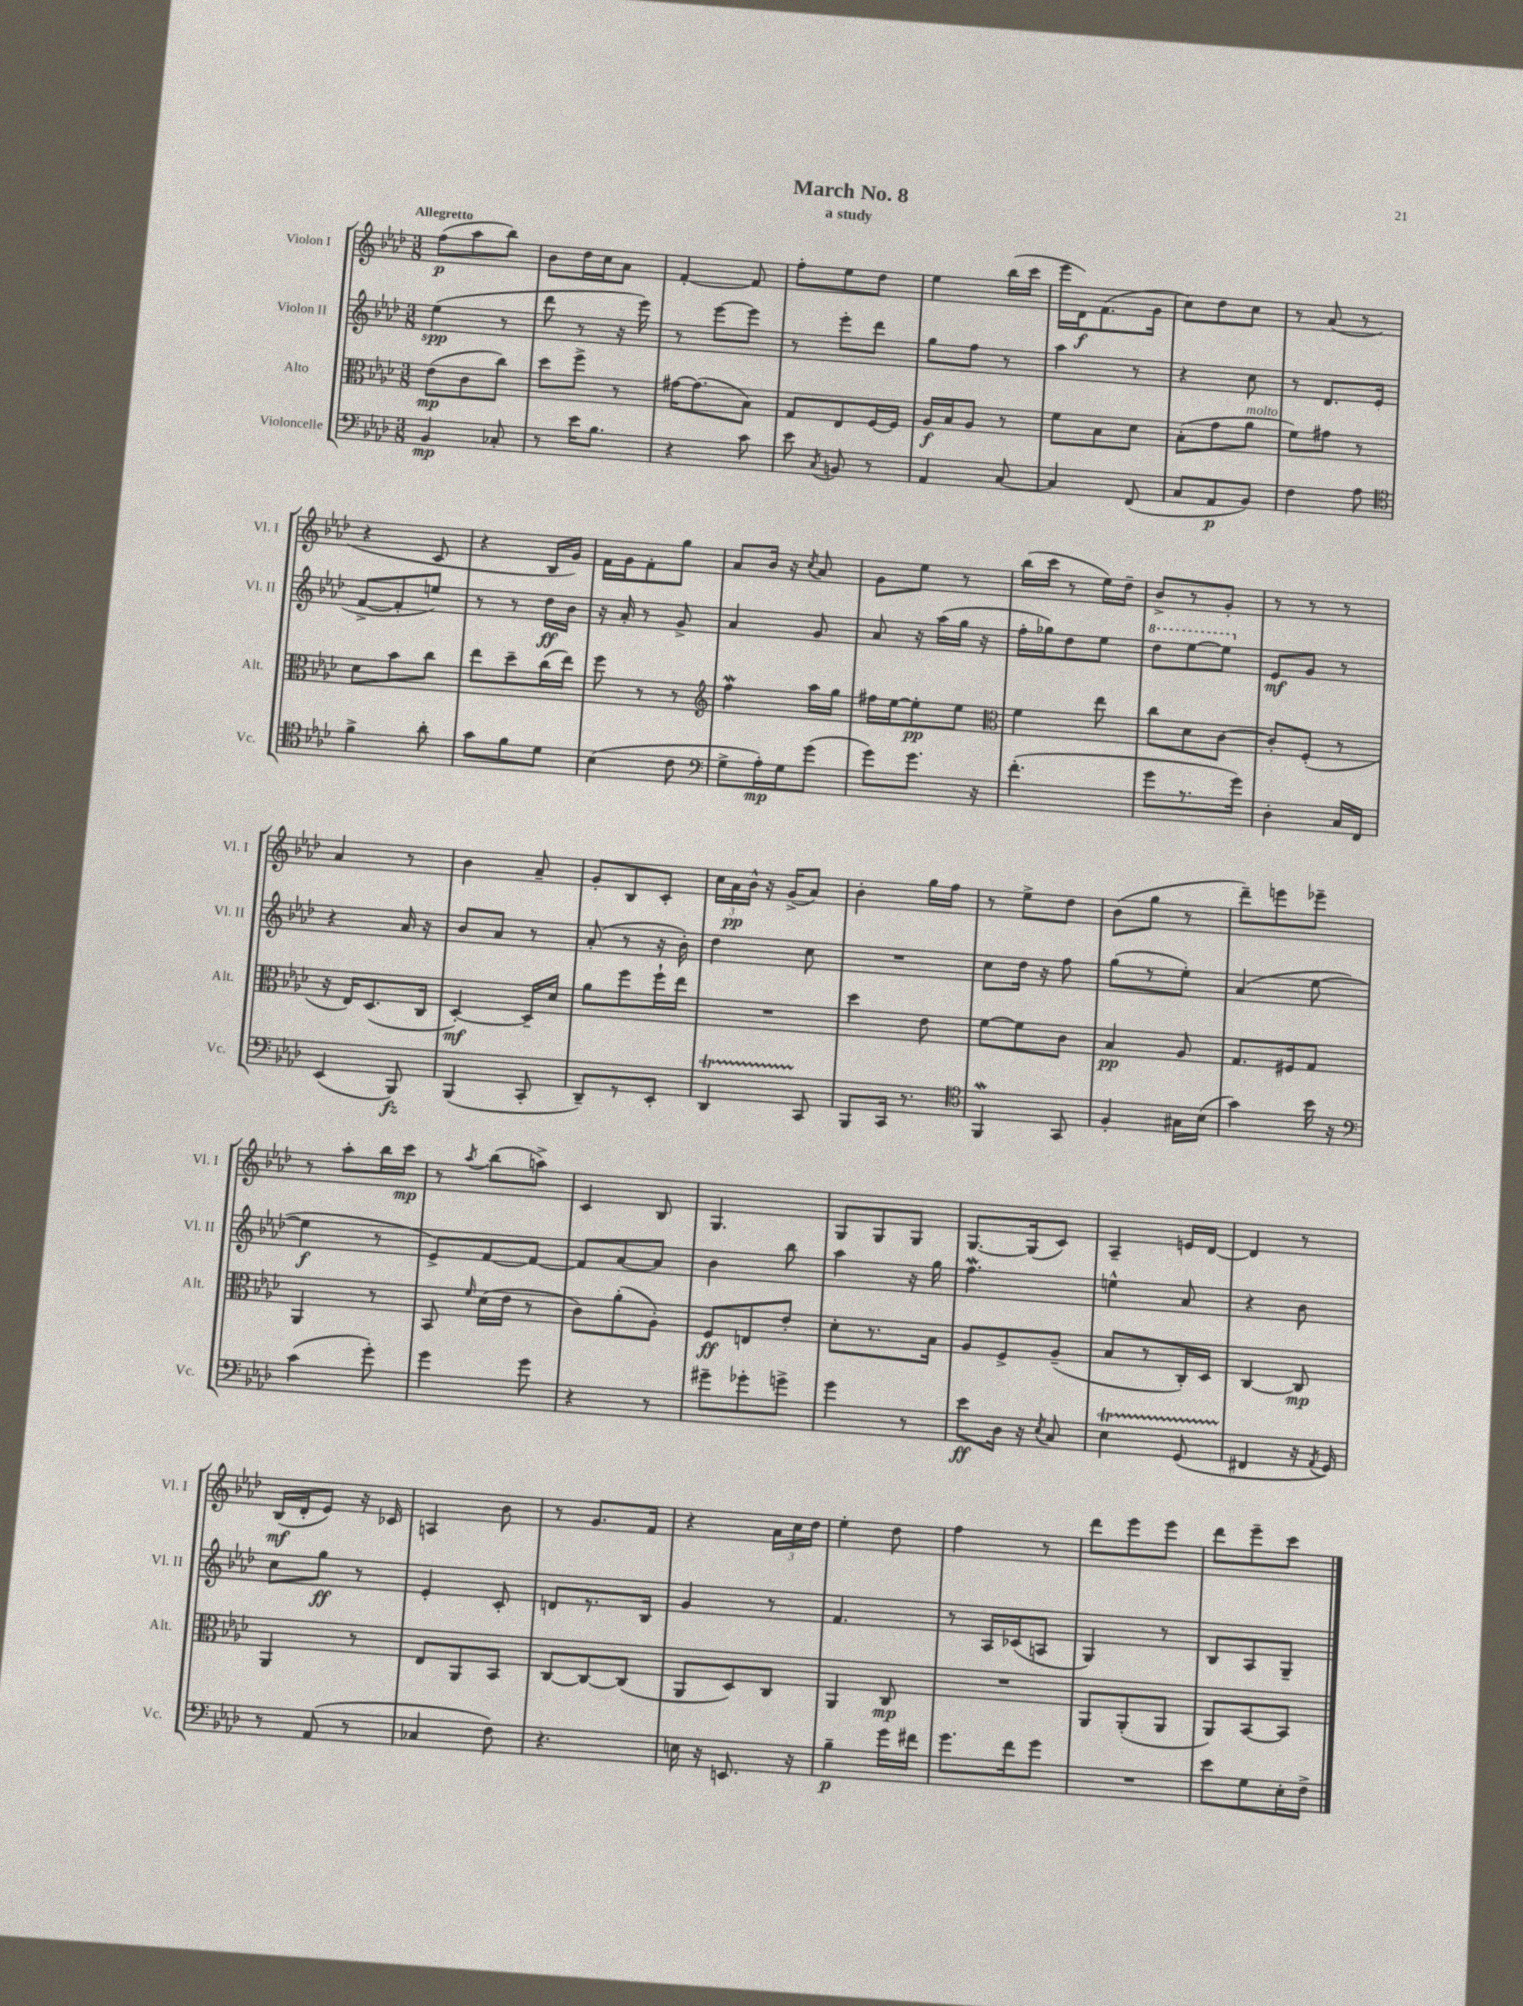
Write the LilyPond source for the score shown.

\header { title = "March No. 8" subtitle = "a study" }
<<
\new StaffGroup <<
\new Staff = "s0" \with { instrumentName = "Violon I" shortInstrumentName = "Vl. I" } {
    \clef treble \key aes \major \numericTimeSignature \time 3/8 \tempo "Allegretto"
    \autoBeamOff f''8[\p( aes''8 bes''8]) |
    bes'8[ des''16 c''16 aes'8] |
    f'4~-. f'8 |
    f''8[-. ees''8 des''8] |
    ees''4 bes''16[( c'''16] |
    ees'''16[ des'16\f) f'8.( g'16] |
    c''8[) des''8 c''8] |
    r8 aes'8( r8 |
    r4 c'8 |
    r4 bes16[ g'16]) |
    f'16[ g'16 f'8-. g''8] |
    aes'8[ bes'16] r16 \acciaccatura { c''8 } aes'8 |
    g'8[ ees''8] r8 |
    bes''16[( c'''16] r8 ees''16[) des''16]-- |
    bes'8[-> r8 g'8]-. |
    r8 r8 r8 |
    aes'4 r8 |
    bes'4 aes'8-- |
    g'8[-. bes8 c'8]-. |
    \tuplet 3/2 { c''16[ aes'16\pp bes'16]-^ } r16 g'16[->( aes'8]) |
    bes'4-. g''16[ f''16] |
    r8 ees''8[-> des''8] |
    bes'8[( g''8] r8 |
    des'''8[--) e'''8 ees'''8]-- |
    r8 aes''8[-. bes''16 c'''16]\mp |
    r8 \acciaccatura { aes''8 } bes''8[( a''8]->) |
    c'4 bes8 |
    g4. |
    g8[ g8 g8] |
    g8.[~ g16( c'8]) |
    aes4-- e'16[ des'16]~ |
    des'4 r8 |
    bes16[\mf( des'16-. ees'8]) r16 ces'16 |
    a4 bes'8 |
    r8 g'8.[ f'16] |
    r4 \tuplet 3/2 { aes'16[ c''16 des''16] } |
    ees''4-. des''8 |
    f''4 r8 |
    des'''8[ ees'''8 ees'''8] |
    des'''8[ ees'''8-- c'''8] \bar "|." |
}
\new Staff = "s1" \with { instrumentName = "Violon II" shortInstrumentName = "Vl. II" } {
    \clef treble \key aes \major \numericTimeSignature \time 3/8
    \autoBeamOff ees''4\spp( r8 |
    des'''8 r8 r16 ees'''16) |
    r8 ees'''8[~ ees'''8] |
    r8 ees'''8[-. des'''8] |
    g''8[ f''8] r8 |
    aes''4 r8 |
    r4 c''8 |
    r8 des'8.[ ees'16]( |
    f'8[~-> f'8-. e''8]) |
    r8 r8 des''16[\ff bes'16] |
    r16 aes'16-. r8 g'8-> |
    aes'4 g'8 |
    aes'8 r16 aes''16[( g''16] r16 |
    f''16[-. ges''16) des''8 ees''8] |
    \ottava #1 des'''8[ ees'''8~ ees'''8] \ottava #0 |
    ees'8[\mf g'8] r8 |
    r4 aes'16 r16 |
    bes'8[ aes'8] r8 |
    aes'8-.( r8 r16 bes'16-.) |
    des''4 c''8 |
    R4. |
    c''8[ des''16] r16 f''8 |
    g''8[( r8 ees''8]-.) |
    aes'4( ees''8~ |
    ees''4\f r8 |
    ees'8[->) f'8~ f'8]~ |
    f'8[ aes'8~ aes'8] |
    bes'4 bes''8 |
    aes''4 r16 g''16 |
    f''4.\mordent |
    e''4-^ aes'8 |
    r4 bes'8 |
    c''8[ g''8]\ff r8 |
    ees'4-. c'8-. |
    d'8[ r8. bes16] |
    g'4 r8 |
    f'4. |
    r8 aes16[ ces'16( a8] |
    g4) r8 |
    bes8[ aes8 g8]-- \bar "|." |
}
\new Staff = "s2" \with { instrumentName = "Alto" shortInstrumentName = "Alt." } {
    \clef alto \key aes \major \numericTimeSignature \time 3/8
    \autoBeamOff ees'8[\mp( c'8 c''8]) |
    des''8[ f''8]-> r8 |
    gis'16[~ gis'8.( bes8]) |
    g8[ ees8 f16~ f16] |
    aes16[\f bes16 aes8] r8 |
    f'8[ bes8 des'8] |
    bes8[-.( g'8 aes'8]^\markup { \italic "molto" } |
    f'8[) gis'8] r8 |
    des'8[ bes'8 c''8] |
    ees''8[ des''8-- c''16( ees''16]) |
    f''8 r8 r8 |
    \clef treble f''4\mordent aes''16[ g''16] |
    fis''16[ ees''16~ ees''8-.\pp ees''8] |
    \clef alto f'4 ees''8 |
    c''8[ des'8 c'8]~ |
    c'8[-. f8]-.( r8 |
    r16 ees16[) des8.( c16] |
    des4~-.\mf) des16[-- des'16] |
    aes'8[ f''8 f''16-! ees''16] |
    R4. |
    des''4 ees'8 |
    f'8[~ f'8 c'8] |
    bes4\pp aes8 |
    g8.[ fis16 g8] |
    aes,4 r8 |
    bes,8 \grace { f'16 } des'16[( ees'16] r8 |
    c'8[) aes'8-.( aes8]-.) |
    f8[\ff e8 ees'8]-. |
    des'8[-. r8. bes16] |
    aes8[ f8-> aes8]--( |
    bes8[ r8 c16-.) des16] |
    c4~ c8\mp |
    aes,4 r8 |
    ees8[ aes,8 bes,8] |
    c8[~ c8~ c8]( |
    aes,8[ des8) c8] |
    aes,4 c8\mp |
    R4. |
    aes,8[ aes,8-.( aes,8] |
    aes,8[) bes,8~ bes,8] \bar "|." |
}
\new Staff = "s3" \with { instrumentName = "Violoncelle" shortInstrumentName = "Vc." } {
    \clef bass \key aes \major \numericTimeSignature \time 3/8
    \autoBeamOff bes,4\mp ces8-. |
    r8 ees'16[ bes8.] |
    r4 c'8 |
    ees'8 \acciaccatura { c8 } b,8 r8 |
    aes,4 c8~ |
    c4 f,8( |
    c8[ aes,8\p bes,8]) |
    f4 aes8 |
    \clef tenor f'4-> aes'8-. |
    g'8[ f'8 des'8] |
    bes4( c'8 |
    \clef bass g8[-> aes16-.\mp) g16 g'8]( |
    g'8[) g'8.] r16 |
    f'4.-.( |
    g'8[ r8. g'16]) |
    des4-. c16[ f,16] |
    ees,4( bes,,8\fz) |
    bes,,4( c,8-. |
    des,8[--) r8 ees,8]-. |
    des,4\startTrillSpan c,8\stopTrillSpan |
    bes,,8[ c,16] r8. |
    \clef tenor f,4\mordent g,8 |
    f4-. gis16[ bes16]( |
    g'4) bes'16 r16 |
    \clef bass c'4( g'8-.) |
    g'4 g'8 |
    r4 r8 |
    gis'8[-- ges'8-. g'8]-> |
    g'4 r8 |
    ees'8[\ff des16] r16 \acciaccatura { ees8 } c8 |
    ees4\startTrillSpan g,8( |
    fis,4\stopTrillSpan r16 \acciaccatura { aes,8 } g,16) |
    r8 aes,8( r8 |
    ces4 f8) |
    r4. |
    e16 r16 e,8. r16 |
    bes4--\p g'16[ fis'16] |
    g'8.[ f'16 g'8] |
    R4. |
    ees'8[ g8 ees16-. f16]-> \bar "|." |
}
>>
>>
\layout { \context { \Score \remove "Bar_number_engraver" } }
